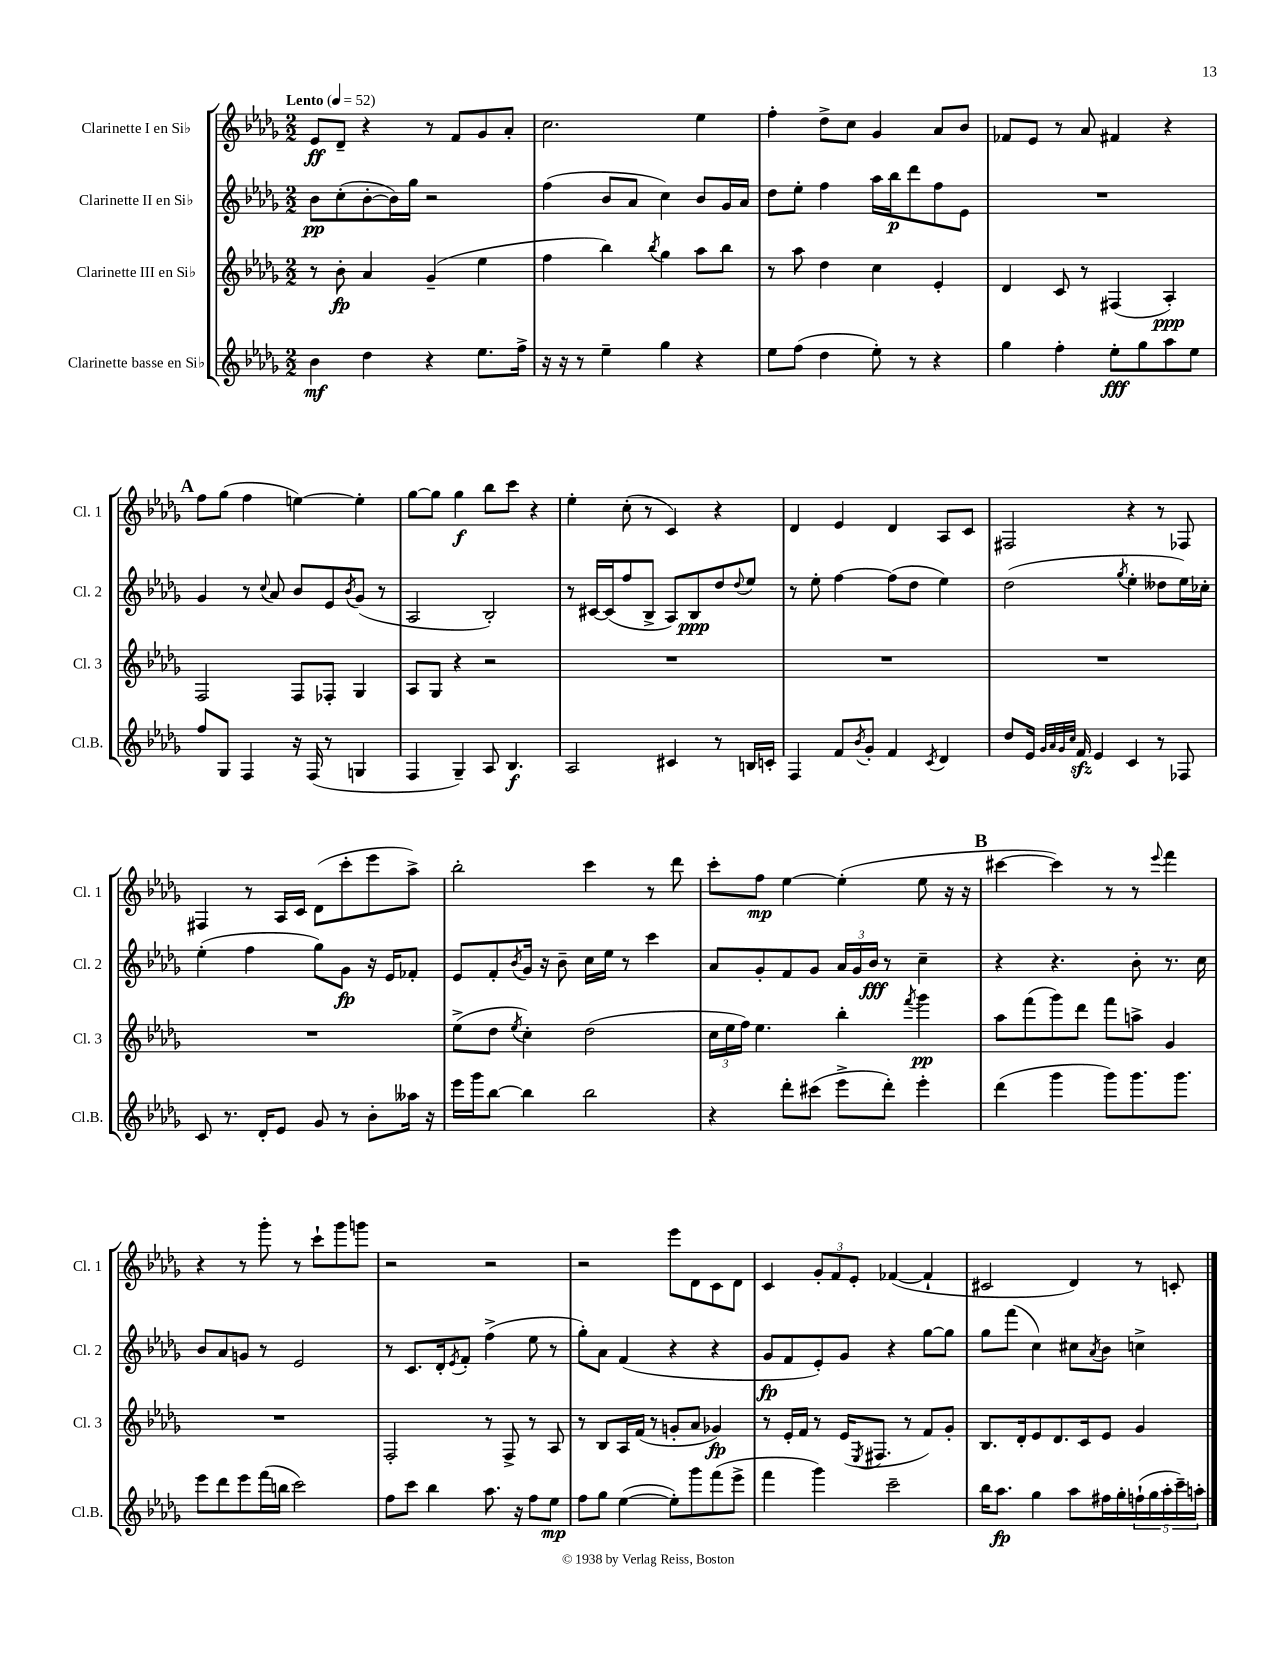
<<
\new StaffGroup <<
\new Staff = "s0" \with { instrumentName = "Clarinette I en Sib" shortInstrumentName = "Cl. 1" } {
    \clef treble \key des \major \numericTimeSignature \time 2/2 \tempo "Lento" 4 = 52
    ees'8\ff des'8-- r4 r8 f'8 ges'8 aes'8-. |
    c''2. ees''4 |
    f''4-. des''8-> c''8 ges'4 aes'8 bes'8 |
    fes'8 ees'8 r8 aes'8 fis'4 r4 |
    \mark \markup { \bold "A" } f''8 ges''8( f''4 e''4~) e''4-. |
    ges''8~ ges''8 ges''4\f bes''8 c'''8 r4 |
    ees''4-. c''8-.( r8 c'4) r4 |
    des'4 ees'4 des'4 aes8 c'8 |
    fis2 r4 r8 fes8 |
    fis4 r8 aes16 c'16 des'8( c'''8-. ees'''8 aes''8->) |
    bes''2-. c'''4 r8 des'''8 |
    c'''8-. f''8\mp ees''4~ ees''4-.( ees''8 r16 r16 |
    \mark \markup { \bold "B" } cis'''4~ cis'''4) r8 r8 \appoggiatura { ees'''8 } f'''4 |
    r4 r8 ges'''8-. r8 c'''8-! ges'''8 g'''8 |
    r2 r2 |
    r2 ees'''8 des'8 c'8 des'8 |
    c'4 \tuplet 3/2 { ges'8-. f'8 ees'8-. } fes'4~( fes'4-! |
    cis'2 des'4) r8 c'8-. \bar "|." |
}
\new Staff = "s1" \with { instrumentName = "Clarinette II en Sib" shortInstrumentName = "Cl. 2" } {
    \clef treble \key des \major \numericTimeSignature \time 2/2
    bes'8\pp c''8-.( bes'8~-. bes'16) ges''16 r2 |
    f''4( bes'8 aes'8 c''4) bes'8 ges'16 aes'16 |
    des''8 ees''8-. f''4 aes''16 bes''16\p des'''8 f''8 ees'8 |
    R1 |
    \mark \markup { \bold "A" } ges'4 r8 \appoggiatura { c''8 } aes'8 bes'8 ees'8 \acciaccatura { bes'8 } ges'8( r8 |
    aes2 bes2-.) |
    r8 cis'16~ cis'16( f''8 bes8-> aes8) bes8\ppp des''8 \appoggiatura { des''8 } ees''8 |
    r8 ees''8-. f''4~ f''8( des''8 ees''4) |
    des''2( \acciaccatura { ges''8 } ees''4-. deses''8 ees''16) ces''16-. |
    ees''4-.( f''4 ges''8) ges'8\fp r16 ees'16 fes'8-. |
    ees'8 f'8-. \acciaccatura { bes'8 } ges'16 r16 bes'8-- c''16 ees''16 r8 c'''4 |
    aes'8 ges'8-. f'8 ges'8 \tuplet 3/2 { aes'16 ges'16 bes'16\fff } r8 c''4-- |
    \mark \markup { \bold "B" } r4 r4. bes'8-. r8. c''16 |
    bes'8 aes'8 g'8 r8 ees'2 |
    r8 c'8. des'16-. \acciaccatura { ees'8 } f'8-. f''4->( ees''8 r8 |
    ges''8-.) aes'8 f'4( r4 r4 |
    ges'8\fp f'8 ees'8-.) ges'8 r4 ges''8~ ges''8 |
    ges''8 f'''8( c''4) cis''8 \acciaccatura { aes'8 } bes'8 c''4-> \bar "|." |
}
\new Staff = "s2" \with { instrumentName = "Clarinette III en Sib" shortInstrumentName = "Cl. 3" } {
    \clef treble \key des \major \numericTimeSignature \time 2/2
    r8 bes'8-.\fp aes'4 ges'4--( ees''4 |
    f''4 bes''4) \acciaccatura { bes''8 } ges''4 aes''8 bes''8 |
    r8 aes''8 des''4 c''4 ees'4-. |
    des'4 c'8 r8 fis4( aes4-.\ppp) |
    \mark \markup { \bold "A" } f2 f8 fes8-. ges4 |
    aes8 ges8 r4 r2 |
    R1 |
    R1 |
    R1 |
    R1 |
    ees''8->( des''8 \acciaccatura { ees''8 } c''4-.) des''2( |
    \tuplet 3/2 { c''16 ees''16 f''16) } ees''4. bes''4-. \acciaccatura { f'''8 } ges'''4\pp |
    \mark \markup { \bold "B" } aes''8 f'''8( ges'''8) des'''8 f'''8 a''8-> ges'4 |
    R1 |
    f2-. r8 f8-> r8 aes8 |
    r8 bes8 aes16 f'16( r8 g'8-. aes'8 ges'4\fp) |
    r8 ees'16-. f'16 r8 ees'16( \acciaccatura { ees8 } fis8. r8 f'8) ges'8-. |
    bes8. des'16-. ees'8 des'8. c'16 ees'8 ges'4 \bar "|." |
}
\new Staff = "s3" \with { instrumentName = "Clarinette basse en Sib" shortInstrumentName = "Cl.B." } {
    \clef treble \key des \major \numericTimeSignature \time 2/2
    bes'4\mf des''4 r4 ees''8. f''16-> |
    r16 r16 r8 ees''4-- ges''4 r4 |
    ees''8 f''8( des''4 ees''8-.) r8 r4 |
    ges''4 f''4-. ees''8-.\fff ges''8 aes''8 ees''8 |
    \mark \markup { \bold "A" } f''8 ges8 f4 r16 f16( r8 g4 |
    f4 ges4--) aes8 bes4.\f |
    aes2 cis'4 r8 b16 c'16-. |
    f4 f'8 \acciaccatura { bes'8 } ges'8-. f'4 \acciaccatura { c'8 } des'4 |
    des''8 ees'16 \grace { ges'32 aes'32 ges'32 c''32 } f'16\sfz ees'4 c'4 r8 fes8 |
    c'8 r8. des'16-. ees'8 ges'8 r8 bes'8-. aeses''16 r16 |
    ees'''16 ges'''16 bes''8~ bes''4 bes''2 |
    r4 des'''8-. cis'''8( ees'''8-> des'''8-.) ees'''4-. |
    \mark \markup { \bold "B" } des'''4( ges'''4 ges'''8) ges'''8. ges'''8. |
    ees'''8 des'''8 ees'''8 f'''16( b''16 c'''2) |
    f''8 c'''8 bes''4 aes''8. r16 f''8 ees''8\mp |
    f''8 ges''8 ees''4~( ees''8-.) ges'''8 f'''8( ees'''8-> |
    f'''4 ges'''4) c'''2-- |
    bes''16 aes''8.\fp ges''4 aes''8 fis''16 ges''16-. \tuplet 5/4 { f''16-!( ges''16 aes''16-. c'''16--) a''16-. } \bar "|." |
}
>>
>>
\layout { \context { \Score \remove "Bar_number_engraver" } }
